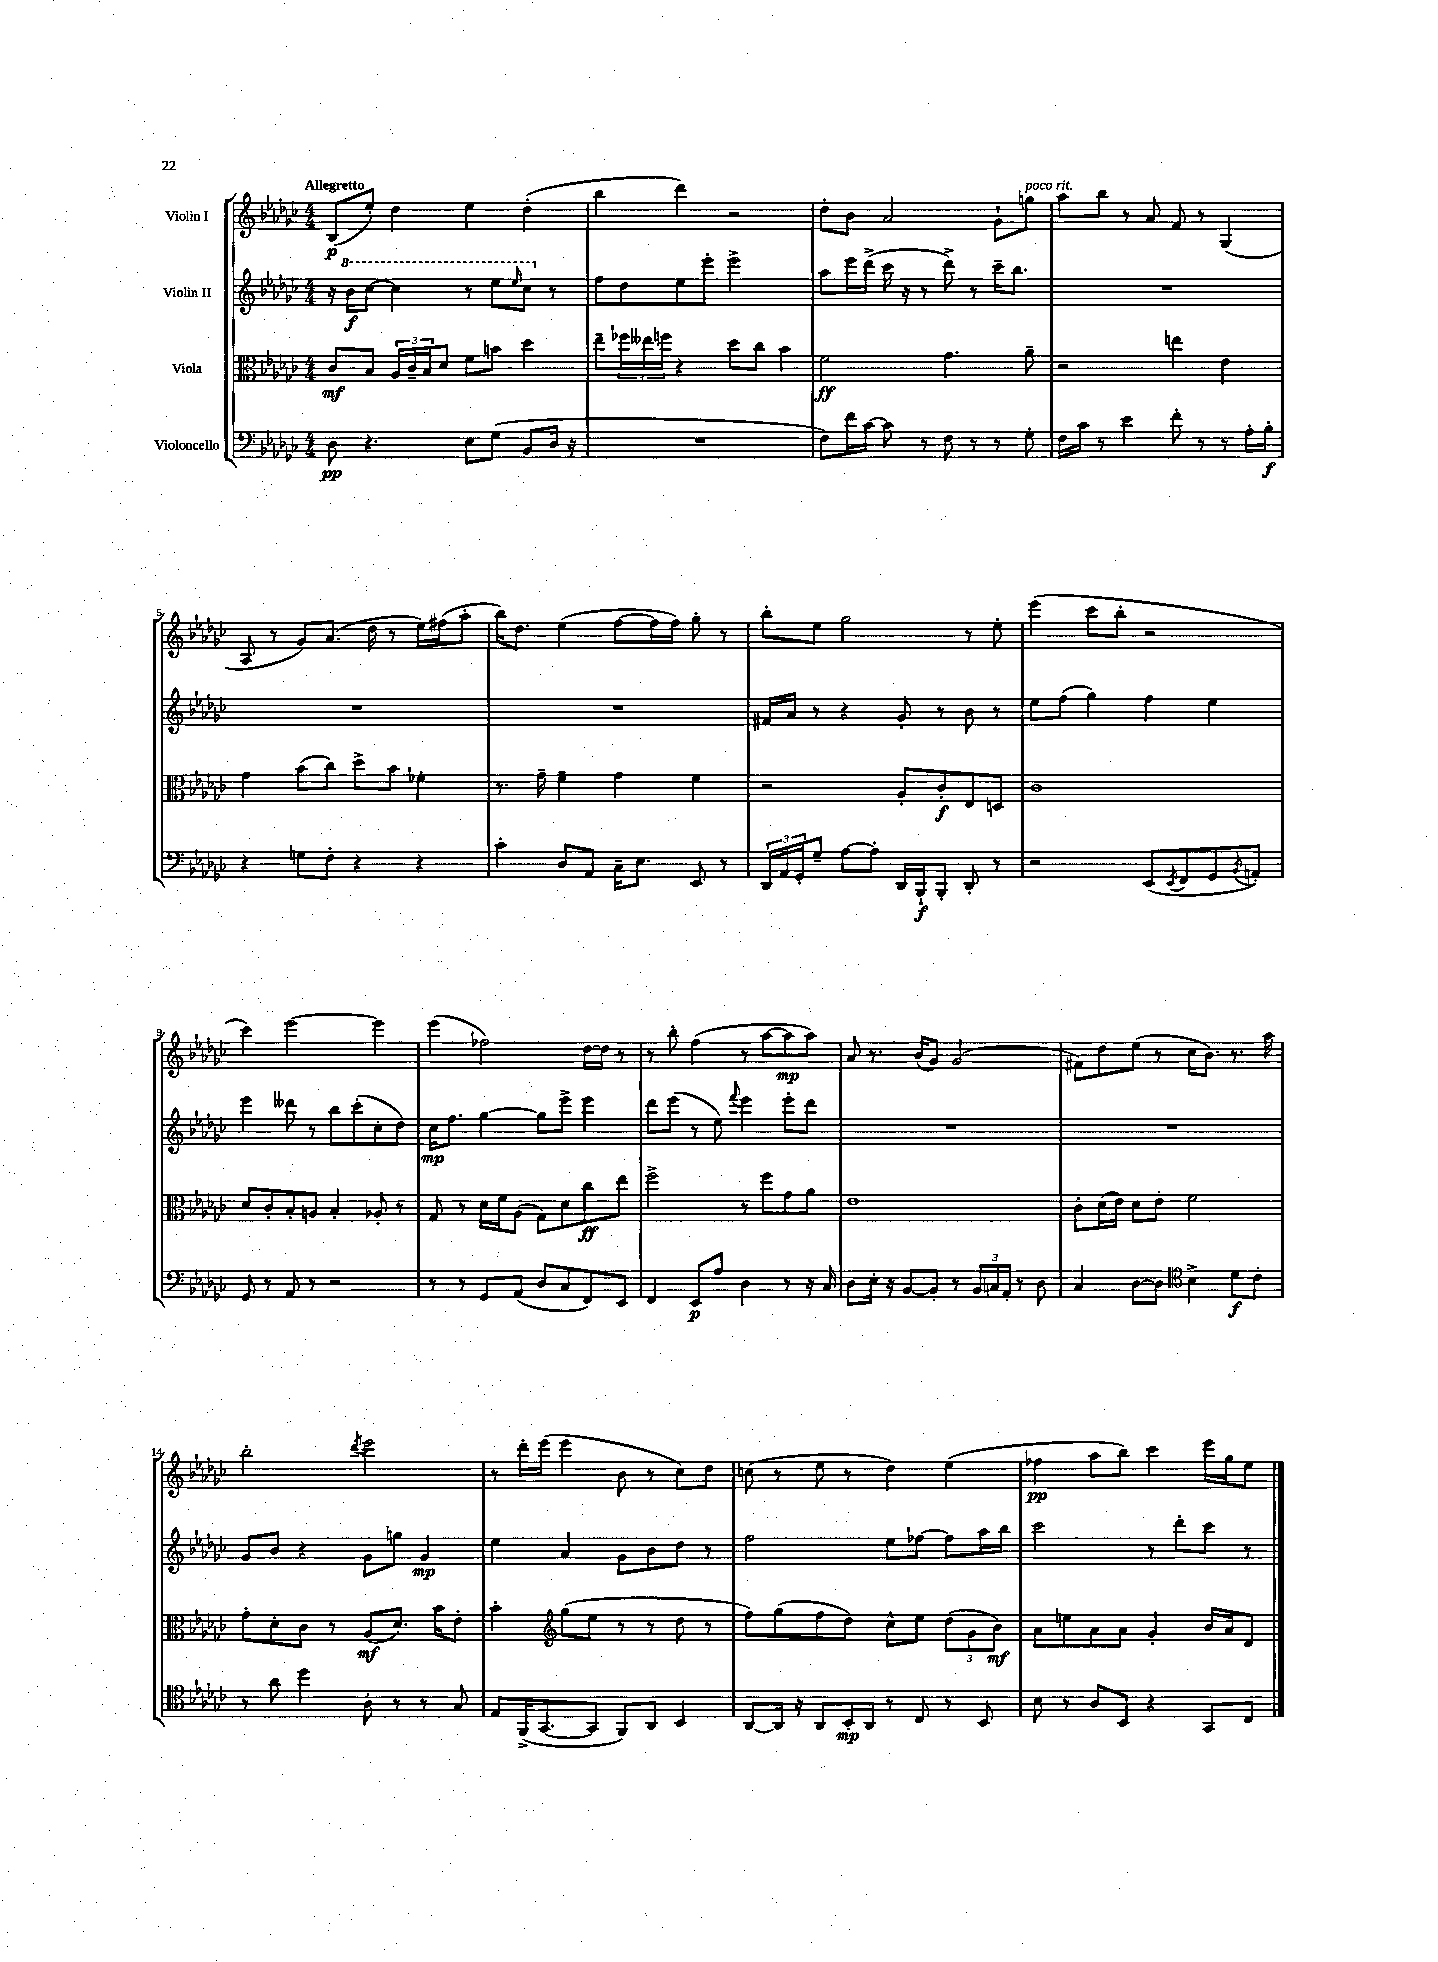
<<
\new StaffGroup <<
\new Staff = "s0" \with { instrumentName = "Violin I" } {
    \clef treble \key ges \major \numericTimeSignature \time 4/4 \tempo "Allegretto"
    bes8\p( ees''8-.) des''4 ees''4 des''4-.( |
    bes''4 des'''4) r2 |
    des''8-. bes'8 aes'2 ges'8-! g''8^\markup { \italic "poco rit." } |
    aes''8 bes''8 r8 aes'8 f'8 r8 ges4( |
    aes8 r8 ges'8) aes'8.( des''16 r8 ees''16) fis''16( aes''8-. |
    bes''16) des''8. ees''4( f''8~ f''16 f''16) ges''8-. r8 |
    bes''8-. ees''8 ges''2 r8 ees''8-. |
    ees'''4( ces'''8 bes''8-. r2 |
    ces'''4) ees'''2~ ees'''4 |
    ees'''4( fes''2) des''16~ des''16 r8 |
    r8 bes''8-. f''4( r8 aes''8~ aes''8\mp aes''8) |
    aes'8 r8. bes'16( ges'8) ges'2( |
    fis'8) des''8 ees''8( r8 ces''16 bes'8.) r8. aes''16 |
    bes''2-. \acciaccatura { des'''8 } ees'''2 |
    r8 des'''16-. ees'''16( ees'''4 bes'8 r8 ces''8) des''8 |
    c''8( r8 ees''8 r8 des''4) ees''4( |
    fes''4\pp aes''8 bes''8) ces'''4 ees'''16 ges''16 ees''8 \bar "|." |
}
\new Staff = "s1" \with { instrumentName = "Violin II" } {
    \clef treble \key ges \major \numericTimeSignature \time 4/4
    r16 \ottava #1 bes''16\f ces'''8~ ces'''4 r8 ees'''8 \grace { ees'''16 } ces'''8 \ottava #0 r8 |
    f''8 des''8 ees''8 ees'''8-. ees'''2-> |
    aes''8 ees'''16 des'''16->( ces'''16 r16 r8 des'''8->) r8 ces'''16-- bes''8. |
    R1 |
    R1 |
    R1 |
    fis'16 aes'16 r8 r4 ges'8-. r8 bes'8 r8 |
    ees''8 f''8( ges''4) f''4 ees''4 |
    ees'''4 deses'''8 r8 bes''8 ces'''8-.( ces''8-. des''8) |
    ces''16\mp f''8. ges''4~ ges''8 ees'''8-> ees'''4 |
    des'''8 ees'''8( r8 ees''8) \appoggiatura { f'''8 } ees'''4 ees'''8-. des'''8 |
    R1 |
    R1 |
    ges'8 bes'8 r4 ges'8 g''8 ges'4\mp |
    ees''4 aes'4 ges'8 bes'8 des''8 r8 |
    f''2 ees''8 fes''8~ fes''8 aes''16 bes''16 |
    ces'''2 r8 des'''8-. ces'''8 r8 \bar "|." |
}
\new Staff = "s2" \with { instrumentName = "Viola" } {
    \clef alto \key ges \major \numericTimeSignature \time 4/4
    ces'8\mf bes8 \tuplet 3/2 { aes16 ces'16-- bes16 } des'8 f'8 b'8 des''4 |
    ees''8-- \tuplet 3/2 { fes''16 eeses''16 f''16 } r4 des''8 ces''8 bes'4 |
    f'2\ff ges'4. aes'8-- |
    r2 e''4 ees'4 |
    ges'4 bes'8( ces''8) des''8-> bes'8 fes'4-. |
    r8. ges'16-- f'4-- ges'4 f'4 |
    r2 aes8-. ces'8-.\f ees8 d8 |
    ces'1 |
    des'8 ces'8-. bes8-. a8 bes4-. aes8-. r8 |
    ges8 r8 des'16 f'16 aes8( ges8) des'8 ces''8\ff ees''8 |
    f''2-> r8 f''8 ges'8 aes'8 |
    ees'1 |
    ces'8-. des'16( ees'16) des'8 ees'8-. f'2 |
    ges'8-. des'8-. ces'8 r8 aes8\mf( des'8.) bes'16 ees'8-. |
    bes'4-. \clef treble ges''8( ees''8 r8 r8 des''8 r8 |
    f''8) ges''8( f''8 des''8) ces''8-^ ees''8 \tuplet 3/2 { des''8( ges'8 bes'8\mf) } |
    aes'8 e''8 aes'8 aes'8 ges'4-. bes'16 aes'16 des'8 \bar "|." |
}
\new Staff = "s3" \with { instrumentName = "Violoncello" } {
    \clef bass \key ges \major \numericTimeSignature \time 4/4
    des8\pp r4. ees8 ges8( bes,8 des16 r16 |
    R1 |
    f8) f'16 ces'16~ ces'8 r8 f8 r8 r8 ges8-. |
    f16 ces'16 r8 ees'4 f'8-. r8 r8 aes16-. bes16-.\f |
    r4 g8 f8-. r4 r4 |
    ces'4-. des8 aes,8 ces16-- ees8. ees,8 r8 |
    \tuplet 3/2 { des,16 aes,16 ges,16-. } ges8-- aes8~ aes8-. des,16 bes,,16-!\f bes,,8-. des,8-. r8 |
    r2 ees,8( \acciaccatura { ees,8 } f,8 ges,8 \acciaccatura { bes,8 } a,8-.) |
    ges,8 r8 aes,8 r8 r2 |
    r8 r8 ges,8 aes,8( des8 ces8 f,8) ees,8 |
    f,4 ees,8\p aes8 des4 r8 r16 ces16 |
    des8 ees16-. r16 bes,8~ bes,8-. r8 \tuplet 3/2 { bes,16 c16 aes,16-. } r8 des8 |
    ces4 des8~ des8 \clef tenor bes4-> des'8\f ces'8-. |
    r8 aes'8 des''4 aes8-. r8 r8 ges8 |
    ees8 f,16->( ges,8.~ ges,8 f,8) aes,8 bes,4 |
    aes,8~ aes,16 r16 aes,8 bes,16-.\mp aes,16 r8 ces8 r8 bes,8 |
    bes8 r8 aes8 bes,8 r4 ges,8 ces8 \bar "|." |
}
>>
>>
